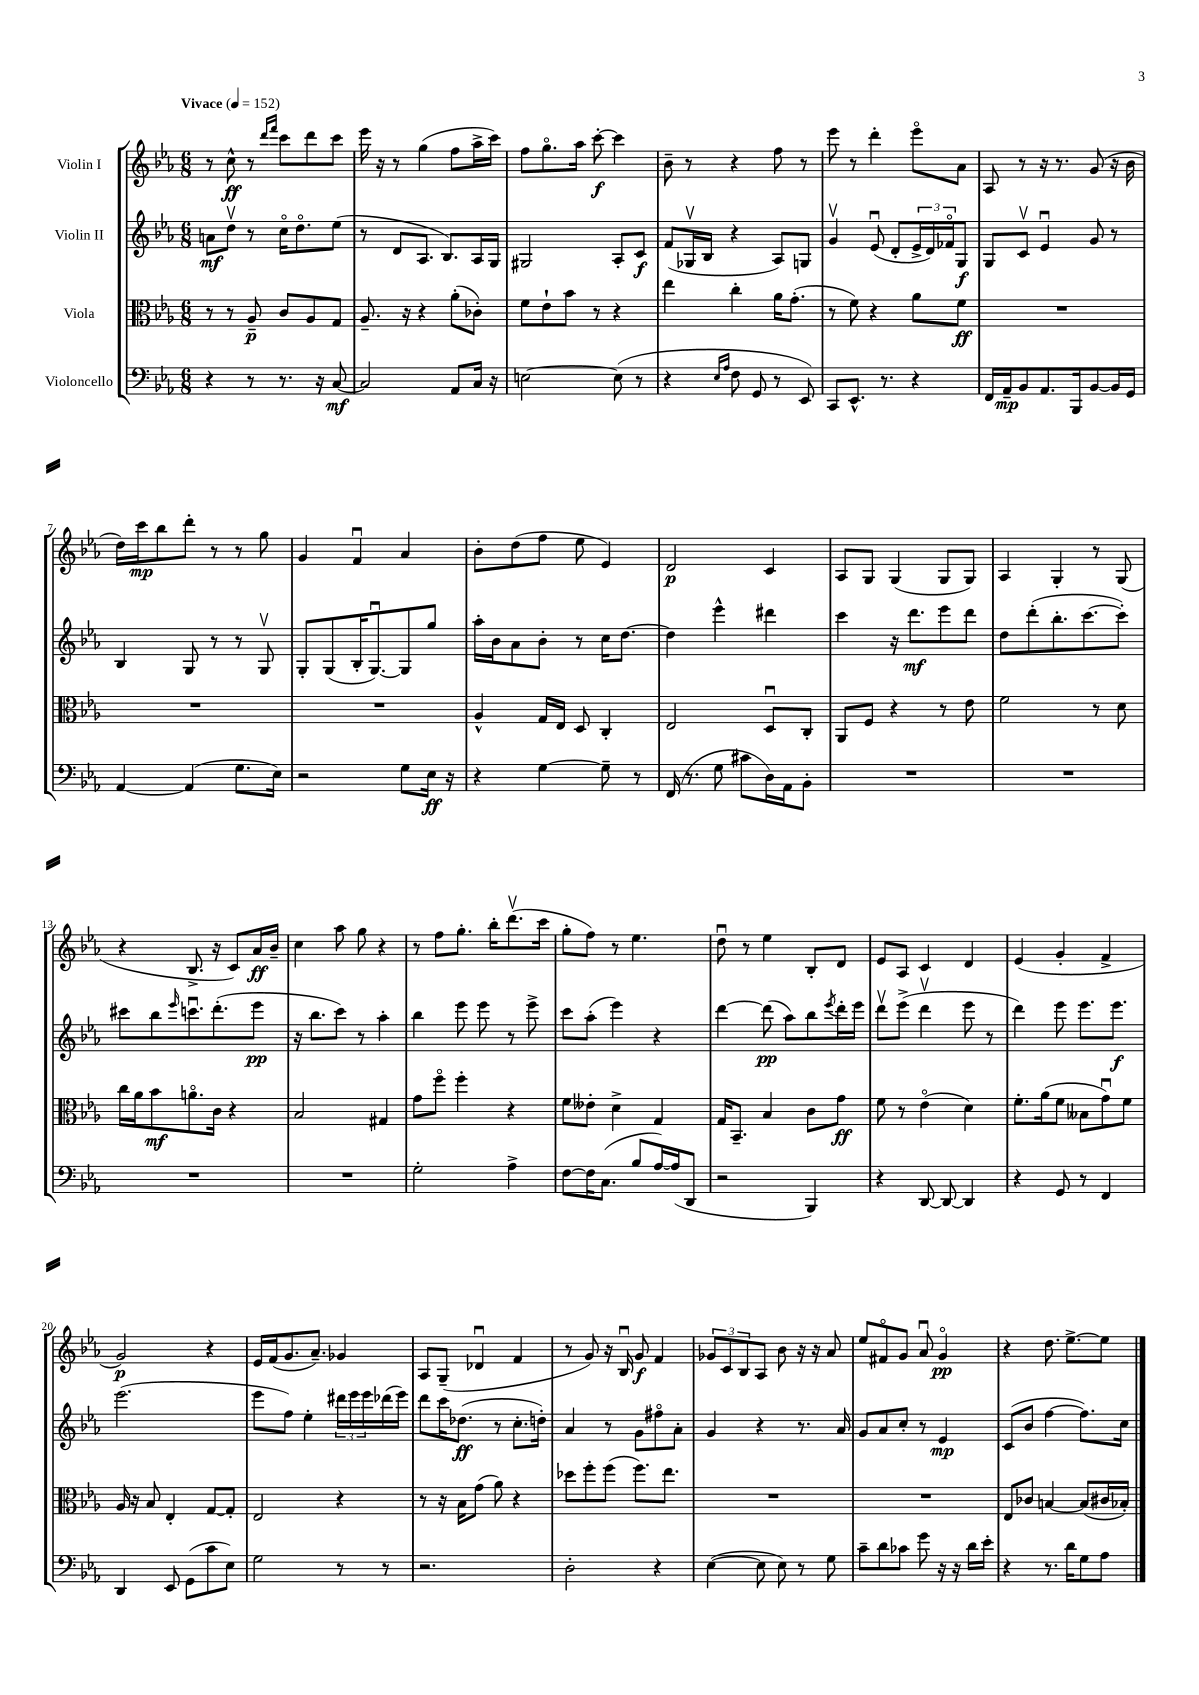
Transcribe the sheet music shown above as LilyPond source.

<<
\new StaffGroup <<
\new Staff = "s0" \with { instrumentName = "Violin I" } {
    \clef treble \key ees \major \numericTimeSignature \time 6/8 \tempo "Vivace" 4 = 152
    r8 c''8-^\ff r8 \grace { d'''16 f'''16 } c'''8 d'''8 c'''8 |
    ees'''16 r16 r8 g''4( f''8 aes''16-> c'''16) |
    f''8 g''8.\flageolet aes''16 c'''8~-.\f c'''4 |
    bes'8-- r8 r4 f''8 r8 |
    ees'''8 r8 d'''4-. ees'''8\flageolet aes'8 |
    aes8 r8 r16 r8. g'8( r16 bes'16 |
    d''16) c'''16\mp bes''8 d'''8-. r8 r8 g''8 |
    g'4 f'4\downbow aes'4 |
    bes'8-. d''8( f''8 ees''8 ees'4) |
    d'2\p c'4 |
    aes8 g8 g4( g8 g8) |
    aes4 g4-. r8 g8( |
    r4 bes8.-> r16 c'8) aes'16\ff bes'16-- |
    c''4 aes''8 g''8 r4 |
    r8 f''8 g''8.-. bes''16-. d'''8.\upbow( c'''16 |
    g''8-. f''8) r8 ees''4. |
    d''8\downbow r8 ees''4 bes8-. d'8 |
    ees'8 aes8 c'4 d'4 |
    ees'4( g'4-. f'4-> |
    g'2\p) r4 |
    ees'16 f'16( g'8. aes'8.--) ges'4 |
    aes8 g8--( des'4\downbow f'4 |
    r8 g'8) r16 bes16\downbow g'8\f f'4 |
    \tuplet 3/2 { ges'8 c'8 bes8 } aes8 bes'8 r16 r16 aes'8 |
    ees''8 fis'8\flageolet g'8 aes'8\downbow g'4\flageolet\pp |
    r4 d''8. ees''8.~-> ees''8 \bar "|." |
}
\new Staff = "s1" \with { instrumentName = "Violin II" } {
    \clef treble \key ees \major \numericTimeSignature \time 6/8
    a'8\mf d''8\upbow r8 c''16\flageolet d''8.\flageolet ees''8( |
    r8 d'8 aes8. bes8.) aes16 g16 |
    gis2 aes8-. c'8\f |
    f'8( ges16\upbow bes16 r4 aes8) g8 |
    g'4\upbow ees'8\downbow( d'8-. \tuplet 3/2 { ees'16-> d'16) fes'16\flageolet } g8\f |
    g8 c'8\upbow ees'4\downbow g'8 r8 |
    bes4 g8 r8 r8 g8\upbow |
    g8-. g8( bes16-. g8.~\downbow) g8 g''8 |
    aes''16-. bes'16 aes'8 bes'8-. r8 c''16 d''8.~ |
    d''4 ees'''4-^ dis'''4 |
    c'''4 r16 d'''8.\mf ees'''8 d'''8 |
    d''8 d'''8-.( bes''8.-. c'''8.~ c'''8-.) |
    cis'''8 bes''8 \grace { ees'''16 } c'''8.\downbow d'''8.-.( ees'''8\pp |
    r16 bes''8. c'''8) r8 aes''4-. |
    bes''4 ees'''8 ees'''8 r8 ees'''8-> |
    c'''8 aes''8-.( ees'''4) r4 |
    d'''4~ d'''8\pp( aes''8) bes''8 \acciaccatura { ees'''8 } d'''16-. ees'''16 |
    d'''8\upbow ees'''8->( d'''4\upbow ees'''8 r8 |
    d'''4) ees'''8 ees'''8. ees'''8.\f |
    ees'''2.( |
    ees'''8 f''8) ees''4-. \tuplet 3/2 { dis'''16 ees'''16 ees'''16 } des'''16( ees'''16) |
    d'''8 c'''16 des''8.\ff( r8 c''8.-. d''16-.) |
    aes'4 r8 g'8 fis''8\flageolet aes'8-. |
    g'4 r4 r8. aes'16 |
    g'8 aes'8 c''8-. r8 ees'4\mp |
    c'8( bes'8 f''4~ f''8.) c''16 \bar "|." |
}
\new Staff = "s2" \with { instrumentName = "Viola" } {
    \clef alto \key ees \major \numericTimeSignature \time 6/8
    r8 r8 aes8--\p c'8 aes8 g8 |
    aes8.-- r16 r4 aes'8-.( ces'8-.) |
    f'8 ees'8-! bes'8 r8 r4 |
    ees''4 c''4-. aes'16 g'8.-.( |
    r8 f'8) r4 aes'8 f'8\ff |
    R2. |
    R2. |
    R2. |
    aes4-^ g16 ees16 d8 c4-. |
    ees2 d8\downbow c8-. |
    aes,8 f8 r4 r8 ees'8 |
    f'2 r8 d'8 |
    c''16 aes'16 bes'8\mf a'8.\flageolet c'16 r4 |
    bes2 gis4 |
    g'8 f''8\flageolet f''4-. r4 |
    f'8 eeses'8-. d'4-> g4 |
    g16 bes,8.-- bes4 c'8 g'8\ff |
    f'8 r8 ees'4\flageolet( d'4) |
    f'8.-. aes'16( f'8 beses8 g'8\downbow) f'8 |
    aes16 r16 bes8 ees4-. g8~ g8-. |
    ees2 r4 |
    r8 r16 bes16 g'8( aes'8) r4 |
    des''8 f''8-. f''8( f''8.) ees''8. |
    R2. |
    R2. |
    ees8 ces'8 b4~ b8( cis'16 bes16-.) \bar "|." |
}
\new Staff = "s3" \with { instrumentName = "Violoncello" } {
    \clef bass \key ees \major \numericTimeSignature \time 6/8
    r4 r8 r8. r16 c8~\mf |
    c2 aes,8 c16 r16 |
    e2~ e8( r8 |
    r4 \grace { ees16 aes16 } f8 g,8 r8 ees,8) |
    c,8 ees,8.-^ r8. r4 |
    f,16 aes,16--\mp bes,8 aes,8. bes,,16 bes,8~ bes,16 g,16 |
    aes,4~ aes,4( g8. ees16) |
    r2 g8 ees16\ff r16 |
    r4 g4~ g8-- r8 |
    f,16( r8. g8 cis'8 d16) aes,16 bes,8-. |
    R2. |
    R2. |
    R2. |
    R2. |
    g2-. aes4-> |
    f8~ f16 c8.( bes8 aes16~) aes16( d,8 |
    r2 bes,,4) |
    r4 d,8~ d,8~ d,4 |
    r4 g,8 r8 f,4 |
    d,4 ees,8 g,8( c'8 ees8) |
    g2 r8 r8 |
    r2. |
    d2-. r4 |
    ees4~( ees8 ees8) r8 g8 |
    c'8-- d'8 ces'8 g'8 r16 r16 d'16 ees'16-. |
    r4 r8. d'16 g8 aes8 \bar "|." |
}
>>
>>
